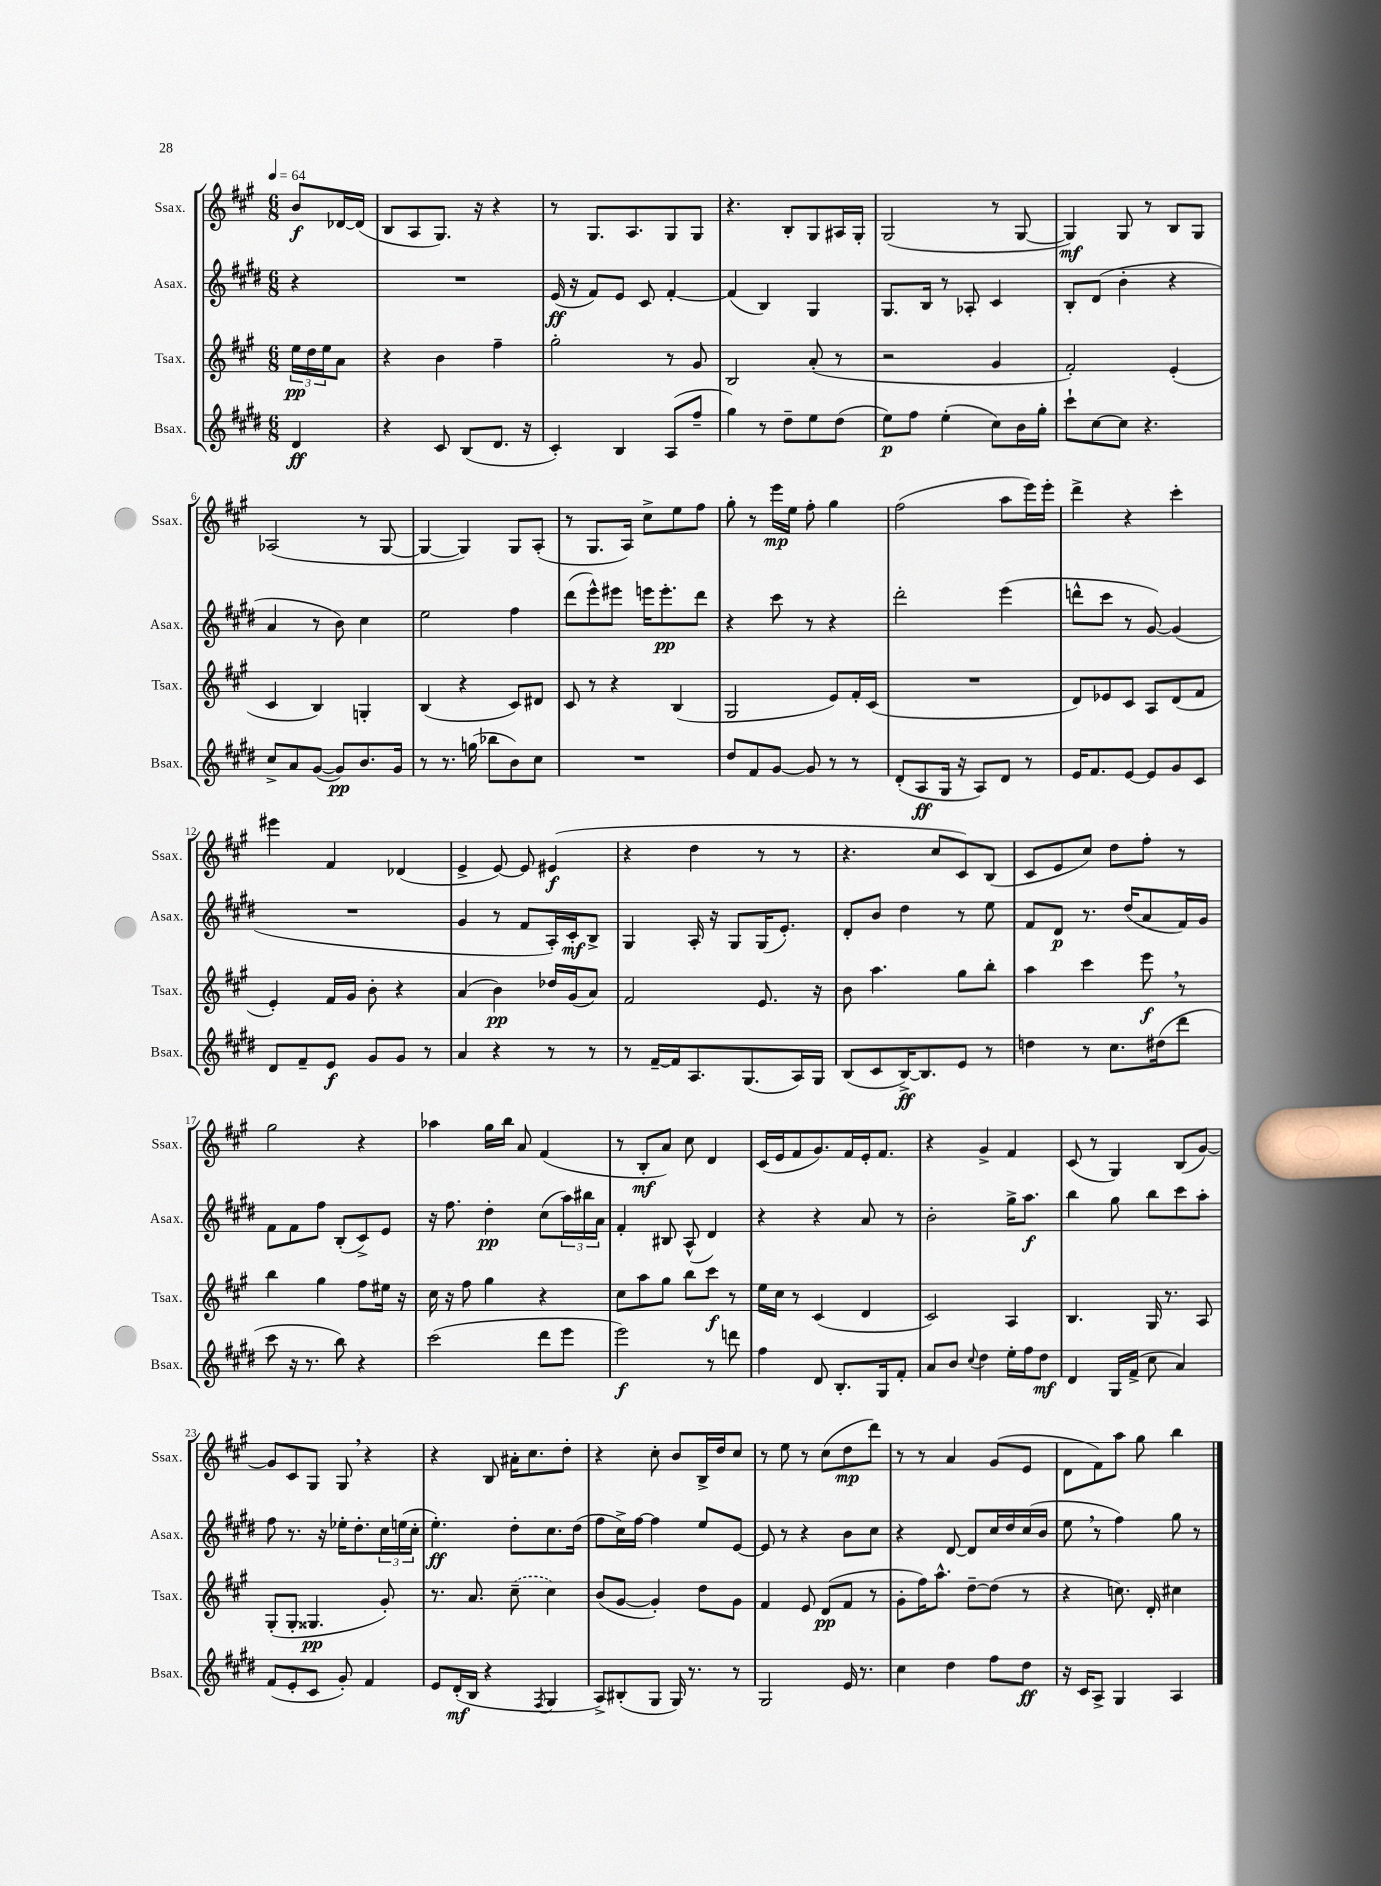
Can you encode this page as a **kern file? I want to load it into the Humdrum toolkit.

**kern	**dynam	**kern	**dynam	**kern	**dynam	**kern	**dynam
*part4	*part4	*part3	*part3	*part2	*part2	*part1	*part1
*staff4	*staff4	*staff3	*staff3	*staff2	*staff2	*staff1	*staff1
*I"Bsax.	*	*I"Tsax.	*	*I"Asax.	*	*I"Ssax.	*
*I'Bsax.	*	*I'Tsax.	*	*I'Asax.	*	*I'Ssax.	*
*clefG2	*	*clefG2	*	*clefG2	*	*clefG2	*
*k[f#c#g#d#]	*	*k[f#c#g#]	*	*k[f#c#g#d#]	*	*k[f#c#g#]	*
*M6/8	*	*M6/8	*	*M6/8	*	*M6/8	*
*MM64	*	*MM64	*	*MM64	*	*MM64	*
=	=	=	=	=	=	=	=
4d#/	ff	24ee\LL	pp	4r	.	8b/L	f
.	.	24dd\	.	.	.	.	.
.	.	24ee\J	.	.	.	.	.
.	.	8a\J	.	.	.	[16d-X/L	.
.	.	.	.	.	.	(16d-/JJ]	.
=1	=1	=1	=1	=1	=1	=1	=1
4r	.	4r	.	2.r	.	8B/L	.
.	.	.	.	.	.	8A/	.
8c#/	.	4b\	.	.	.	8.G#/J)	.
(8B/L	.	.	.	.	.	.	.
.	.	.	.	.	.	16r	.
8.d#/J	.	4ff#~\	.	.	.	4r	.
16r	.	.	.	.	.	.	.
=2	=2	=2	=2	=2	=2	=2	=2
4c#'/)	.	2gg#'\	.	(16e/	ff	8r	.
.	.	.	.	16r	.	.	.
.	.	.	.	8f#/L)	.	8.G#/L	.
4B/	.	.	.	8e/J	.	.	.
.	.	.	.	.	.	8.A/	.
.	.	.	.	8c#/	.	.	.
(8A/L	.	8r	.	[4f#'/	.	8G#/	.
8ff#~/J	.	8g#/	.	.	.	8G#/J	.
=3	=3	=3	=3	=3	=3	=3	=3
4gg#\)	.	2B/	.	(4f#/]	.	4.r	.
8r	.	.	.	4B/)	.	.	.
8dd#~\L	.	.	.	.	.	8B'/L	.
8ee\	.	(8a'/	.	4G#/	.	8G#/	.
(8dd#\J	.	8r	.	.	.	16A#X/L	.
.	.	.	.	.	.	16G#'/JJ	.
=4	=4	=4	=4	=4	=4	=4	=4
8ee\L)	p	2r	.	8.G#/L	.	(2G#/	.
8ff#\J	.	.	.	.	.	.	.
.	.	.	.	16B/Jk	.	.	.
(4ee'\	.	.	.	8r	.	.	.
.	.	.	.	8A-X'/	.	.	.
8cc#\L)	.	4g#/	.	4c#/	.	8r	.
16b\L	.	.	.	.	.	[8G#/	.
16gg#'\JJ	.	.	.	.	.	.	.
=5	=5	=5	=5	=5	=5	=5	=5
8ccc#`\L	.	2f#'/)	.	8B'/L	.	4G#/])	mf
[8cc#\	.	.	.	(8d#/J	.	.	.
8cc#\J]	.	.	.	4b'\	.	8G#/	.
4.r	.	.	.	.	.	8r	.
.	.	(4e'/	.	4r	.	8B/L	.
.	.	.	.	.	.	8G#/J	.
!!LO:LB:g=z
=6	=6	=6	=6	=6	=6	=6	=6
8cc#^/L	.	4c#/	.	4a/	.	(2A-X/	.
8a/	.	.	.	.	.	.	.
([8g#/J	.	4B/)	.	8r	.	.	.
8g#/L])	pp	.	.	8b\)	.	.	.
8.b/	.	4Gn'/	.	4cc#\	.	8r	.
.	.	.	.	.	.	[8G#/	.
16g#/Jk	.	.	.	.	.	.	.
=7	=7	=7	=7	=7	=7	=7	=7
8r	.	(4B/	.	2ee\	.	4G#/_	.
8.r	.	.	.	.	.	.	.
.	.	4r	.	.	.	4G#/])	.
(16ggn\	.	.	.	.	.	.	.
8bb-X\L	.	.	.	.	.	.	.
8b\)	.	8c#/L)	.	4ff#\	.	8G#/L	.
8cc#\J	.	8d#X/J	.	.	.	(8A'/J	.
=8	=8	=8	=8	=8	=8	=8	=8
2.r	.	8c#/	.	(8ddd#\L	.	8r	.
.	.	8r	.	8eee^^\)	.	8.G#/L	.
.	.	4r	.	8eee#X\J	.	.	.
.	.	.	.	.	.	16A/Jk)	.
.	.	.	.	16eeen\KL	.	8cc#^\L	.
.	.	.	.	8.eee'\	pp	.	.
.	.	(4B/	.	.	.	8ee\	.
.	.	.	.	8ddd#\J	.	8ff#\J	.
=9	=9	=9	=9	=9	=9	=9	=9
8dd#/L	.	2G#/	.	4r	.	8gg#'\	.
8f#/	.	.	.	.	.	8r	.
[8g#/J	.	.	.	8ccc#\	.	16eee\LL	mp
.	.	.	.	.	.	16ee\JJ	.
8g#/]	.	.	.	8r	.	8ff#'\	.
8r	.	8e/L)	.	4r	.	4gg#\	.
8r	.	16f#'/L	.	.	.	.	.
.	.	(16c#/JJ	.	.	.	.	.
=10	=10	=10	=10	=10	=10	=10	=10
(8d#'/L	.	2.r	.	2ddd#'\	.	(2ff#\	.
8A/	ff	.	.	.	.	.	.
16G#/Jk	.	.	.	.	.	.	.
16r	.	.	.	.	.	.	.
8A/L)	.	.	.	.	.	.	.
8d#/J	.	.	.	(4eee\	.	8aa\L	.
8r	.	.	.	.	.	16eee\L)	.
.	.	.	.	.	.	16eee'\JJ	.
=11	=11	=11	=11	=11	=11	=11	=11
16e/KL	.	8d/L)	.	8dddn^^\L	.	4ddd^\	.
8.f#/	.	.	.	.	.	.	.
.	.	8e-X/	.	8ccc#\J	.	.	.
[8e/J	.	8c#/J	.	8r	.	4r	.
8e/L]	.	8A/L	.	[8g#/)	.	.	.
8g#/	.	(8d/	.	(4g#/]	.	4ccc#'\	.
8c#/J	.	8f#/J	.	.	.	.	.
!!LO:LB:g=z
=12	=12	=12	=12	=12	=12	=12	=12
8d#/L	.	4e'/)	.	2.r	.	4eee#X\	.
8f#~/	.	.	.	.	.	.	.
8e/J	f	16f#/LL	.	.	.	4f#/	.
.	.	16g#/JJ	.	.	.	.	.
8g#/L	.	8b'\	.	.	.	.	.
8g#/J	.	4r	.	.	.	(4d-X/	.
8r	.	.	.	.	.	.	.
=13	=13	=13	=13	=13	=13	=13	=13
4a/	.	(4a/	.	4g#/	.	4e^/	.
4r	.	4b\)	pp	8r	.	[8e/)	.
.	.	.	.	8f#/L	.	8e/]	.
8r	.	16dd-X/LL	.	16A'/L)	.	(4e#X/	f
.	.	(16g#/J	.	16c#'/J	mf	.	.
8r	.	8a/J)	.	8B^/J	.	.	.
=14	=14	=14	=14	=14	=14	=14	=14
8r	.	2f#/	.	4G#/	.	4r	.
[16f#~/LL	.	.	.	.	.	.	.
16f#/J]	.	.	.	.	.	.	.
8.A/	.	.	.	16A'/	.	4dd\	.
.	.	.	.	16r	.	.	.
.	.	.	.	8G#/L	.	.	.
(8.G#/	.	.	.	.	.	.	.
.	.	8.e/	.	(16G#/K	.	8r	.
.	.	.	.	8.e'/J)	.	.	.
16A/L)	.	.	.	.	.	8r	.
16G#/JJ	.	16r	.	.	.	.	.
=15	=15	=15	=15	=15	=15	=15	=15
(8B/L	.	8b\	.	8d#'/L	.	4.r	.
8c#/	.	4.aa\	.	8b/J	.	.	.
[16B^/K)	ff	.	.	4dd#\	.	.	.
8.B/]	.	.	.	.	.	.	.
.	.	.	.	.	.	8cc#/L	.
8e/J	.	8gg#\L	.	8r	.	8c#/)	.
8r	.	8bb'\J	.	8ee\	.	(8B/J	.
=16	=16	=16	=16	=16	=16	=16	=16
4ddn\	.	4aa\	.	8f#/L	.	8c#/L	.
.	.	.	.	8d#/J	p	8e/	.
8r	.	4ccc#\	.	8.r	.	8cc#/J)	.
8.cc#\L	.	.	.	.	.	8dd\L	.
.	.	.	.	(16dd#/KL	.	.	.
.	.	8eee,\	f	8a/	.	8ff#'\J	.
(16dd#X\k	.	.	.	.	.	.	.
8ddd#\J	.	8r	.	16f#/L)	.	8r	.
.	.	.	.	16g#/JJ	.	.	.
!!LO:LB:g=z
=17	=17	=17	=17	=17	=17	=17	=17
8ccc#\	.	4bb\	.	8f#\L	.	2gg#\	.
16r	.	.	.	8f#\	.	.	.
8.r	.	.	.	.	.	.	.
.	.	4gg#\	.	8ff#\J	.	.	.
8bb\)	.	.	.	(8B'/L	.	.	.
4r	.	8ff#\L	.	8c#^/)	.	4r	.
.	.	16ee#X\Jk	.	8e/J	.	.	.
.	.	16r	.	.	.	.	.
=18	=18	=18	=18	=18	=18	=18	=18
(2ccc#\	.	16cc#\	.	16r	.	4aa-X\	.
.	.	16r	.	8.ff#\	.	.	.
.	.	8ff#\	.	.	.	.	.
.	.	4gg#\	.	4dd#'\	pp	16gg#\LL	.
.	.	.	.	.	.	16bb\JJ	.
.	.	.	.	.	.	8a/	.
8ddd#\L	.	4r	.	(8cc#\L	.	(4f#/	.
8eee\J	.	.	.	24aa\L)	.	.	.
.	.	.	.	24bb#X\	.	.	.
.	.	.	.	24a\JJ	.	.	.
=19	=19	=19	=19	=19	=19	=19	=19
2eee\)	f	8cc#\L	.	4f#'/	.	8r	.
.	.	8aa\	.	.	.	8B'/L	mf
.	.	8gg#\J	.	8B#X/	.	8a/J)	.
.	.	8bb\L	.	(8A^^/	.	8cc#\	.
8r	.	8ccc#\J	f	4d#/)	.	4d/	.
8dddn\	.	8r	.	.	.	.	.
=20	=20	=20	=20	=20	=20	=20	=20
4ff#\	.	16ee\LL	.	4r	.	(16c#/LL	.
.	.	16cc#\JJ	.	.	.	16e/J	.
.	.	8r	.	.	.	8f#/	.
8d#/	.	(4c#/	.	4r	.	8.g#/)	.
8.B'/L	.	.	.	.	.	.	.
.	.	.	.	.	.	16f#/L	.
.	.	4d/	.	8a/	.	16e'/J	.
16G#/k	.	.	.	.	.	8.f#/J	.
8f#'/J	.	.	.	8r	.	.	.
=21	=21	=21	=21	=21	=21	=21	=21
8a/L	.	2c#/)	.	2b'\	.	4r	.
8b/J	.	.	.	.	.	.	.
8qqcc#/	.	.	.	.	.	.	.
4dd#\	.	.	.	.	.	4g#^/	.
16ee'\LL	.	4A/	.	16gg#^\KL	.	4f#/	.
16ff#\J	.	.	.	8.aa\J	f	.	.
8dd#\J	mf	.	.	.	.	.	.
=22	=22	=22	=22	=22	=22	=22	=22
4d#/	.	4.B/	.	4bb\	.	(8c#/	.
.	.	.	.	.	.	8r	.
16G#/LL	.	.	.	8gg#\	.	4G#/)	.
(16f#^/JJ	.	.	.	.	.	.	.
8cc#\	.	16G#/	.	8bb\L	.	.	.
.	.	8.r	.	.	.	.	.
4a/)	.	.	.	8ccc#\	.	(8B/L	.
.	.	8A/	.	8aa'\J	.	[8g#/J)	.
!!LO:LB:g=z
=23	=23	=23	=23	=23	=23	=23	=23
(8f#/L	.	(8G#'/L	.	8ff#\	.	8g#/L]	.
8e'/	.	8G#'/J	.	8.r	.	8c#/	.
8c#/J	.	4.G##X/	pp	.	.	8G#/J	.
.	.	.	.	16r	.	.	.
8g#'/)	.	.	.	16ee-X'\KL	.	8G#,/	.
.	.	.	.	8.dd#'\	.	.	.
4f#/	.	.	.	.	.	4r	.
.	.	8g#'/)	.	24cc#\L	.	.	.
.	.	.	.	(24een\	.	.	.
.	.	.	.	24cc#'\JJ	.	.	.
=24	=24	=24	=24	=24	=24	=24	=24
8e/L	.	8.r	.	4.ee'\)	ff	4r	.
(16d#'/L	mf	.	.	.	.	.	.
16B/JJ	.	8.a/	.	.	.	.	.
4r	.	.	.	.	.	8B/	.
.	.	(8cc#~\	.	8dd#'\L	.	16a#X'\KL	.
.	.	.	.	.	.	8.cc#\	.
8qF#/	.	.	.	.	.	.	.
4G#/	.	4cc#\)	.	8.cc#\	.	.	.
.	.	.	.	.	.	8dd'\J	.
.	.	.	.	(16dd#\Jk	.	.	.
=25	=25	=25	=25	=25	=25	=25	=25
8A^/L)	.	(8b/L	.	8ff#\L	.	4r	.
(8B#X'/	.	[8g#/J	.	16cc#^\L)	.	.	.
.	.	.	.	[16ff#\JJ	.	.	.
8G#/J	.	4g#'/])	.	4ff#\]	.	8cc#'\	.
16G#/)	.	.	.	.	.	8b/L	.
8.r	.	.	.	.	.	.	.
.	.	8dd\L	.	8ee/L	.	16B^/L	.
.	.	.	.	.	.	16dd/J	.
8r	.	8g#\J	.	[8e/J	.	8cc#/J	.
=26	=26	=26	=26	=26	=26	=26	=26
2G#/	.	4f#/	.	8e/]	.	8r	.
.	.	.	.	8r	.	8ee\	.
.	.	8e/	.	4r	.	8r	.
.	.	(8d/L	pp	.	.	(8cc#\L	.
16e/	.	8f#/J	.	8b\L	.	8dd\	mp
8.r	.	.	.	.	.	.	.
.	.	8r	.	8cc#\J	.	8ddd\J)	.
=27	=27	=27	=27	=27	=27	=27	=27
4cc#\	.	8g#'\L	.	4r	.	8r	.
.	.	16ff#\K)	.	.	.	8r	.
.	.	8.aa^^\J	.	.	.	.	.
4dd#\	.	.	.	[8d#/	.	4a/	.
.	.	[8dd~\L	.	8d#/L]	.	.	.
8ff#\L	.	(8dd\J]	.	16cc#/L	.	(8g#/L	.
.	.	.	.	16dd#/	.	.	.
8dd#\J	ff	8r	.	(16cc#/	.	8e/J	.
.	.	.	.	16b/JJ	.	.	.
=28	=28	=28	=28	=28	=28	=28	=28
16r	.	4r	.	8ee,\	.	8d\L	.
16c#/KL	.	.	.	.	.	.	.
8A^/J	.	.	.	8r	.	8f#\)	.
4G#/	.	8.ccn\)	.	4ff#\)	.	8aa\J	.
.	.	.	.	.	.	8gg#\	.
.	.	16d'/	.	.	.	.	.
4A/	.	4cc#X\	.	8gg#\	.	4bb\	.
.	.	.	.	8r	.	.	.
==	==	==	==	==	==	==	==
*-	*-	*-	*-	*-	*-	*-	*-
